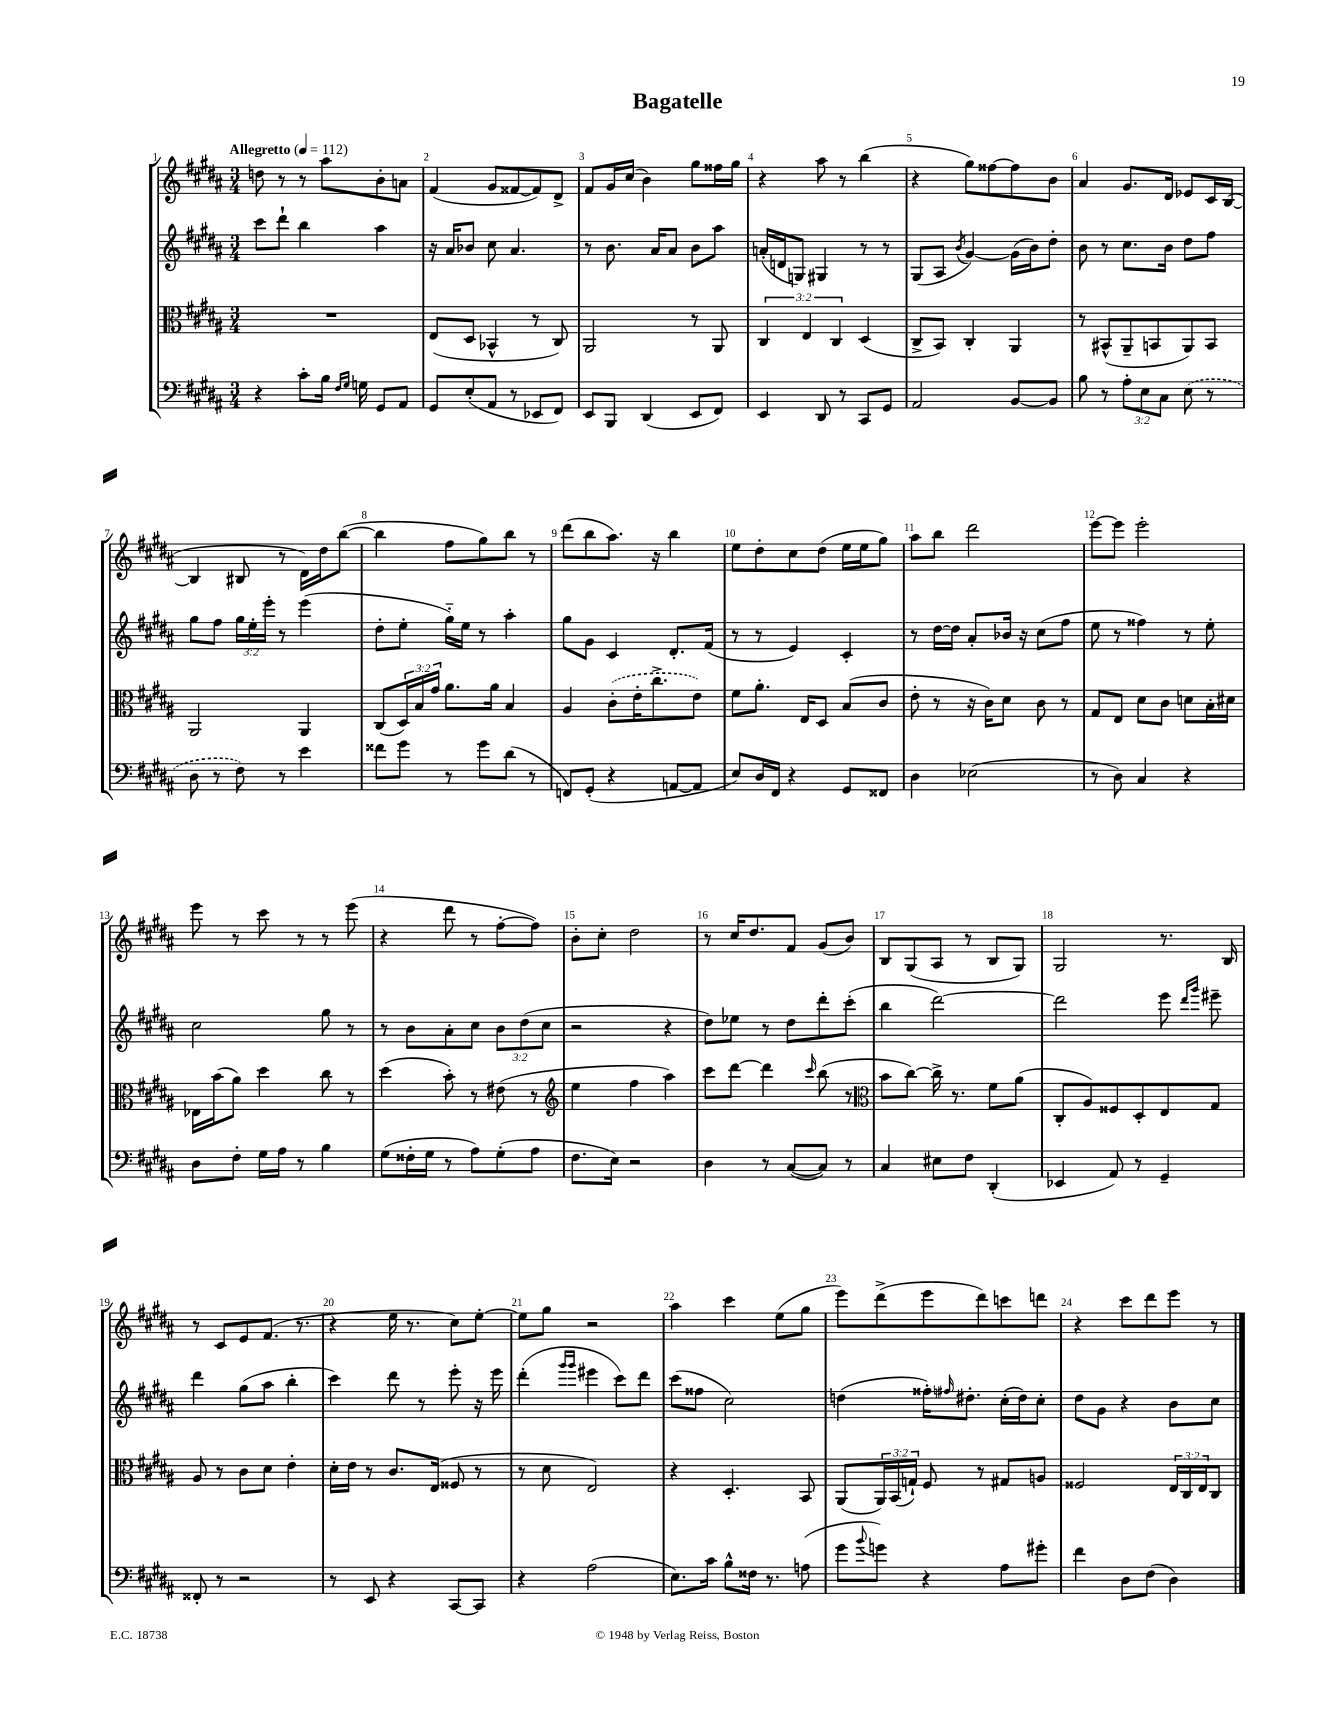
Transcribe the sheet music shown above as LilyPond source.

\header { title = "Bagatelle" }
<<
\new StaffGroup <<
\new Staff = "s0" {
    \clef treble \key b \major \numericTimeSignature \time 3/4 \tempo "Allegretto" 4 = 112
    d''8 r8 r8 ais''8 b'8-. a'8 |
    fis'4( gis'8 fisis'8~ fisis'8) dis'8-> |
    fis'8 gis'16 cis''16( b'4) gis''8 fisis''16 gis''16 |
    r4 ais''8 r8 b''4( |
    r4 gis''8) fisis''8~ fisis''8 b'8 |
    ais'4 gis'8. dis'16 ees'8 cis'16 b16~( |
    b4 bis8 r8 dis'16) dis''16 b''8~( |
    b''4 fis''8 gis''8) b''8 r8 |
    dis'''8( b''8 ais''8.) r16 b''4 |
    e''8 dis''8-. cis''8 dis''8( e''16 e''16 gis''8) |
    ais''8 b''8 dis'''2 |
    e'''8~ e'''8 e'''2-. |
    e'''8 r8 cis'''8 r8 r8 e'''8( |
    r4 dis'''8 r8 fis''8~-. fis''8) |
    b'8-. cis''8-. dis''2 |
    r8 cis''16 dis''8. fis'8 gis'8( b'8) |
    b8 gis8( ais8 r8 b8 gis8) |
    gis2 r8. b16 |
    r8 cis'8 e'8 fis'8.( r8. |
    r4 e''16 r8. cis''8) e''8~-. |
    e''8 gis''8 r2 |
    ais''4 cis'''4 e''8( gis''8 |
    e'''8) dis'''8->( e'''8 dis'''8) c'''8 d'''8 |
    r4 cis'''8 dis'''8 e'''8 r8 \bar "|." |
}
\new Staff = "s1" {
    \clef treble \key b \major \numericTimeSignature \time 3/4 \override Staff.TupletNumber.text = #tuplet-number::calc-fraction-text
    cis'''8 dis'''8-! b''4 ais''4 |
    r16 ais'16 bes'8 cis''8 ais'4. |
    r8 b'8. ais'16 ais'8 b'8 ais''8 |
    a'16-.( d'16 g8) gis4 r8 r8 |
    gis8( ais8 \acciaccatura { b'8 } gis'4~) gis'16( b'16) dis''8-. |
    b'8 r8 cis''8. b'16 dis''8 fis''8 |
    gis''8 fis''8 \tuplet 3/2 { gis''16 e''16-. e'''16-. } r8 e'''4( |
    dis''8-. e''8-. gis''16-_) e''16 r8 ais''4-. |
    gis''8 gis'8 cis'4 dis'8.-. fis'16( |
    r8 r8 e'4) cis'4-. |
    r8 dis''16~ dis''16 ais'8-. bes'16 r16 cis''8( fis''8 |
    e''8 r8 fisis''4) r8 e''8-. |
    cis''2 gis''8 r8 |
    r8 b'8 ais'8-. cis''8 \tuplet 3/2 { b'8 dis''8( cis''8 } |
    r2 r4 |
    dis''8) ees''8 r8 dis''8 dis'''8-. cis'''8-.( |
    b''4 dis'''2~) |
    dis'''2 e'''8 \grace { dis'''16 gis'''16 } eis'''8-- |
    dis'''4 gis''8( ais''8 b''4-. |
    cis'''4) dis'''8 r8 e'''8-. r16 e'''16 |
    dis'''4-.( \grace { gis'''16 gis'''16 } eis'''4 cis'''8) dis'''8 |
    cis'''8( fisis''8 cis''2) |
    d''4( fisis''16-.) \grace { fis''16 } dis''8.-. cis''16-.( dis''16) cis''8-. |
    dis''8 gis'8 r4 b'8 cis''8 \bar "|." |
}
\new Staff = "s2" {
    \clef alto \key b \major \numericTimeSignature \time 3/4 \override Staff.TupletNumber.text = #tuplet-number::calc-fraction-text
    R2. |
    e8( dis8 bes,4-^ r8 cis8) |
    ais,2 r8 ais,8 |
    \tuplet 3/2 { cis4 e4 cis4 } dis4( |
    cis8-> b,8) cis4-. ais,4 |
    r8 bis,8-^( ais,8-- b,8 ais,8) b,8 |
    ais,2 ais,4 |
    cis8( \tuplet 3/2 { dis16) b16 gis'16 } ais'8. ais'16 b4 |
    ais4 \once \slurDashed cis'8-.( e'16-. cis''8.-> e'8) |
    fis'8 ais'8.-. e16 dis8 b8( cis'8 |
    e'8-. r8 r16 cis'16) dis'8 cis'8 r8 |
    gis8 e8 dis'8 cis'8 d'8 b16-. dis'16 |
    ees16 b'16( ais'8) dis''4 cis''8 r8 |
    dis''4( b'8-.) r8 eis'8( r8 |
    \clef treble e''4 fis''4 ais''4) |
    cis'''8 dis'''8~ dis'''4 \grace { cis'''16 } b''8( r8 |
    \clef alto b'8 cis''8~) cis''16-> r8. fis'8 ais'8( |
    cis8-. ais8) fisis8 dis8-. e8 gis8 |
    ais8 r8 cis'8 dis'8 e'4-. |
    dis'16-. e'16 r8 cis'8. e16( fisis8 r8 |
    r8 dis'8 e2) |
    r4 dis4.-. b,8 |
    ais,8( \tuplet 3/2 { ais,16) b,16( g16-!) } fis8 r8 gis8 a8 |
    fisis2 \tuplet 3/2 { e16 cis16 e16 } cis8 \bar "|." |
}
\new Staff = "s3" {
    \clef bass \key b \major \numericTimeSignature \time 3/4 \override Staff.TupletNumber.text = #tuplet-number::calc-fraction-text
    r4 cis'8-. b16 \grace { fis16 gis16 } g16 gis,8 ais,8 |
    gis,8 e8-.( ais,8 r8 ees,8 fis,8) |
    e,8 b,,8 dis,4( e,8 fis,8) |
    e,4 dis,8 r8 cis,8 gis,8 |
    ais,2 b,8~ b,8 |
    b8 r8 \tuplet 3/2 { ais8-. e8 cis8 } \once \slurDashed e8( r8 |
    dis8 r8 fis8) r8 e'4 |
    fisis'8 gis'8 r8 gis'8 dis'8( r8 |
    f,8) gis,8-.( r4 a,8~ a,8 |
    e8) dis16 fis,16 r4 gis,8 fisis,8 |
    dis4 ees2( |
    r8 dis8) cis4 r4 |
    dis8 fis8-. gis16 ais16 r8 b4 |
    gis8( fisis16-. gis16 r8 ais8) gis8-.( ais8 |
    fis8. e16) r2 |
    dis4 r8 cis8~( cis8) r8 |
    cis4 eis8 fis8 dis,4-.( |
    ees,4 ais,8) r8 gis,4-- |
    fisis,8-. r8 r2 |
    r8 e,8 r4 cis,8~ cis,8 |
    r4 ais2( |
    e8.) cis'16 b8-^ fisis16 r8. a8( |
    gis'8 \appoggiatura { b'8 } g'8) r4 ais8 gis'8-. |
    fis'4 dis8 fis8( dis4) \bar "|." |
}
>>
>>
\layout { \context { \Score \override BarNumber.break-visibility = ##(#f #t #t) barNumberVisibility = #all-bar-numbers-visible } }
